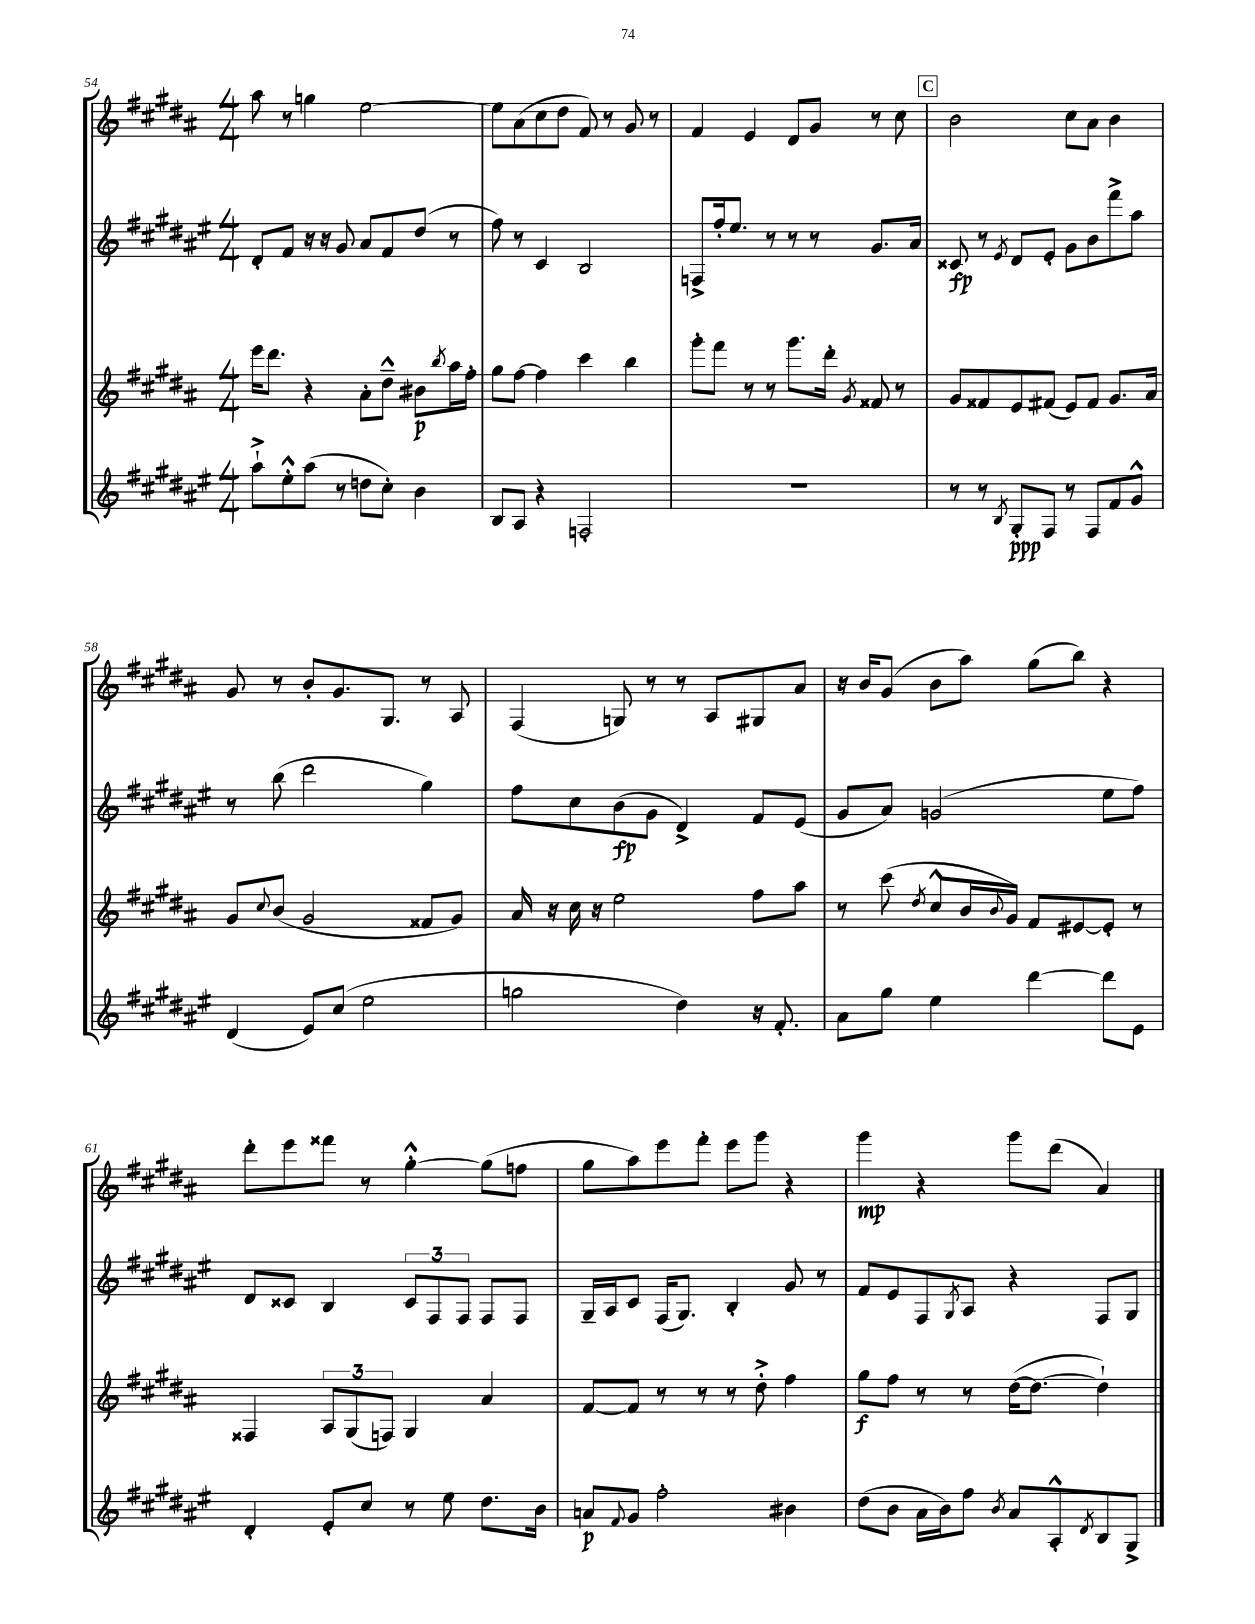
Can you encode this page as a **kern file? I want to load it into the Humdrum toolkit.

**kern	**kern	**kern	**kern
*staff4	*staff3	*staff2	*staff1
*clefG2	*clefG2	*clefG2	*clefG2
*k[f#c#g#d#a#e#]	*k[f#c#g#d#a#]	*k[f#c#g#d#a#e#]	*k[f#c#g#d#a#]
*M4/4	*M4/4	*M4/4	*M4/4
8aa#`^\L	16eee\LK	8d#'/L	8aa#\
.	8.ddd#\J	.	.
8ee#'^^\	.	8f#/J	8r
(8aa#\J	4r	16r	4gg\
.	.	16r	.
8r	.	8g#/	.
8dd\L	8a#'\L	8a#/L	[2ee\
8cc#'\J)	8dd#~^^\J	8f#/	.
4b\	8b#\L	(8dd#/J	.
.	8qbb/	.	.
.	16aa#\L	8r	.
.	16ff#'\JJ	.	.
=	=	=	=
8B/L	8gg#\L	8ff#\)	8ee\]L
8A#/J	[8ff#\J	8r	(8a#\
4r	4ff#\]	4c#/	8cc#\
.	.	.	8dd#\J
2F'/	4ccc#\	2B/	8f#/)
.	.	.	8r
.	4bb\	.	8g#/
.	.	.	8r
=	=	=	=
1r	8ggg#'\L	8F^/L	4f#/
.	8fff#\J	16ff#'/k	.
.	.	8.ee#/J	.
.	8r	.	4e/
.	8r	8r	.
.	8.ggg#\L	8r	8d#/L
.	.	8r	8g#/J
.	16ddd#'\Jk	.	.
.	8qg#/	.	.
.	8f##/	8.g#/L	8r
.	8r	.	8cc#\
.	.	16a#/Jk	.
=	=	=	=
8r	8g#/L	8c##/	2b\
8r	8f##/	8r	.
8qB/	.	8qe#/	.
8G#'/L	8e/	8d#/L	.
8F#/J	(8f#/J	8e#'/J	.
8r	8e/L)	8g#\L	8cc#\L
8F#/L	8f#/J	8b\	8a#\J
8f#/	8.g#/L	8fff#^\	4b\
8g#^^/J	.	8aa#\J	.
.	16a#/Jk	.	.
=	=	=	=
(4d#/	8g#/L	8r	8g#/
.	8qqcc#/	.	.
.	(8b/J	(8bb\	8r
8e#/L)	2g#/	2ddd#\	8b'/L
(8cc#/J	.	.	8.g#/
2ee#\	.	.	.
.	.	.	8.G#/J
.	8f##/L	4gg#\)	8r
.	8g#/J)	.	8A#/
=	=	=	=
2gg\	16a#/	8ff#\L	(4F#/
.	16r	.	.
.	16cc#\	8cc#\	.
.	16r	.	.
.	2ee\	(8b\	8G/)
.	.	8g#\J	8r
4dd#\)	.	4d#^/)	8r
.	.	.	8A#/L
16r	8ff#\L	8f#/L	8G#/
8.f#'/	.	.	.
.	8aa#\J	(8e#/J	8a#/J
=	=	=	=
8a#\L	8r	8g#/L	16r
.	.	.	16b/LK
8gg#\J	(8ccc#\	8a#/J)	(8g#/J
.	8qdd#/	.	.
4ee#\	8cc#^^/L	(2g/	8b\L
.	16b/L	.	8aa#\J)
.	8qqb/	.	.
.	16g#/JJ)	.	.
[4ddd#\	8f#/L	.	(8gg#\L
.	[8e#/	.	8bb\J)
8ddd#\]L	8e#'/]J	8ee#\L	4r
8e#\J	8r	8ff#\J)	.
=	=	=	=
4d#'/	4F##/	8d#/L	8ddd#'\L
.	.	8c##/J	8eee\
8e#'/L	12A#/L	4B/	8fff##\J
.	(12G#/	.	.
8cc#/J	.	.	8r
.	12F/J)	.	.
8r	4G#/	12c##/L	[4gg#'^^\
.	.	12F#/	.
8ee#\	.	.	.
.	.	12F#/J	.
8.dd#\L	4a#/	8F#/L	(8gg#\]L
.	.	8F#/J	8ff\J
16b\Jk	.	.	.
=	=	=	=
8a/L	[8f#/L	16G#~/LL	8gg#\L
.	.	16A#/J	.
8qqf#/	.	.	.
8g#/J	8f#/]J	8c#/J	8aa#\)
2ff#'\	8r	(16F#/LK	8eee\
.	.	8.G#/J)	.
.	8r	.	8fff#'\J
.	8r	4B'/	8eee\L
.	8dd#'^\	.	8ggg#\J
4b#\	4ff#\	8g#/	4r
.	.	8r	.
=	=	=	=
(8dd#\L	8gg#\L	8f#/L	4ggg#\
8b\J	8ff#\J	8e#/	.
16a#\LL	8r	8F#/	4r
16b\J)	.	.	.
.	.	8qG#/	.
8ff#\J	8r	8A#/J	.
8qb/	.	.	.
8a#/L	([16dd#\LK	4r	8ggg#\L
.	8.dd#\_J	.	.
8A#'^^/	.	.	(8ddd#\J
8qd#/	.	.	.
8B/	4dd#`\])	8F#/L	4a#/)
8G#^/J	.	8G#/J	.
==	==	==	==
*-	*-	*-	*-
